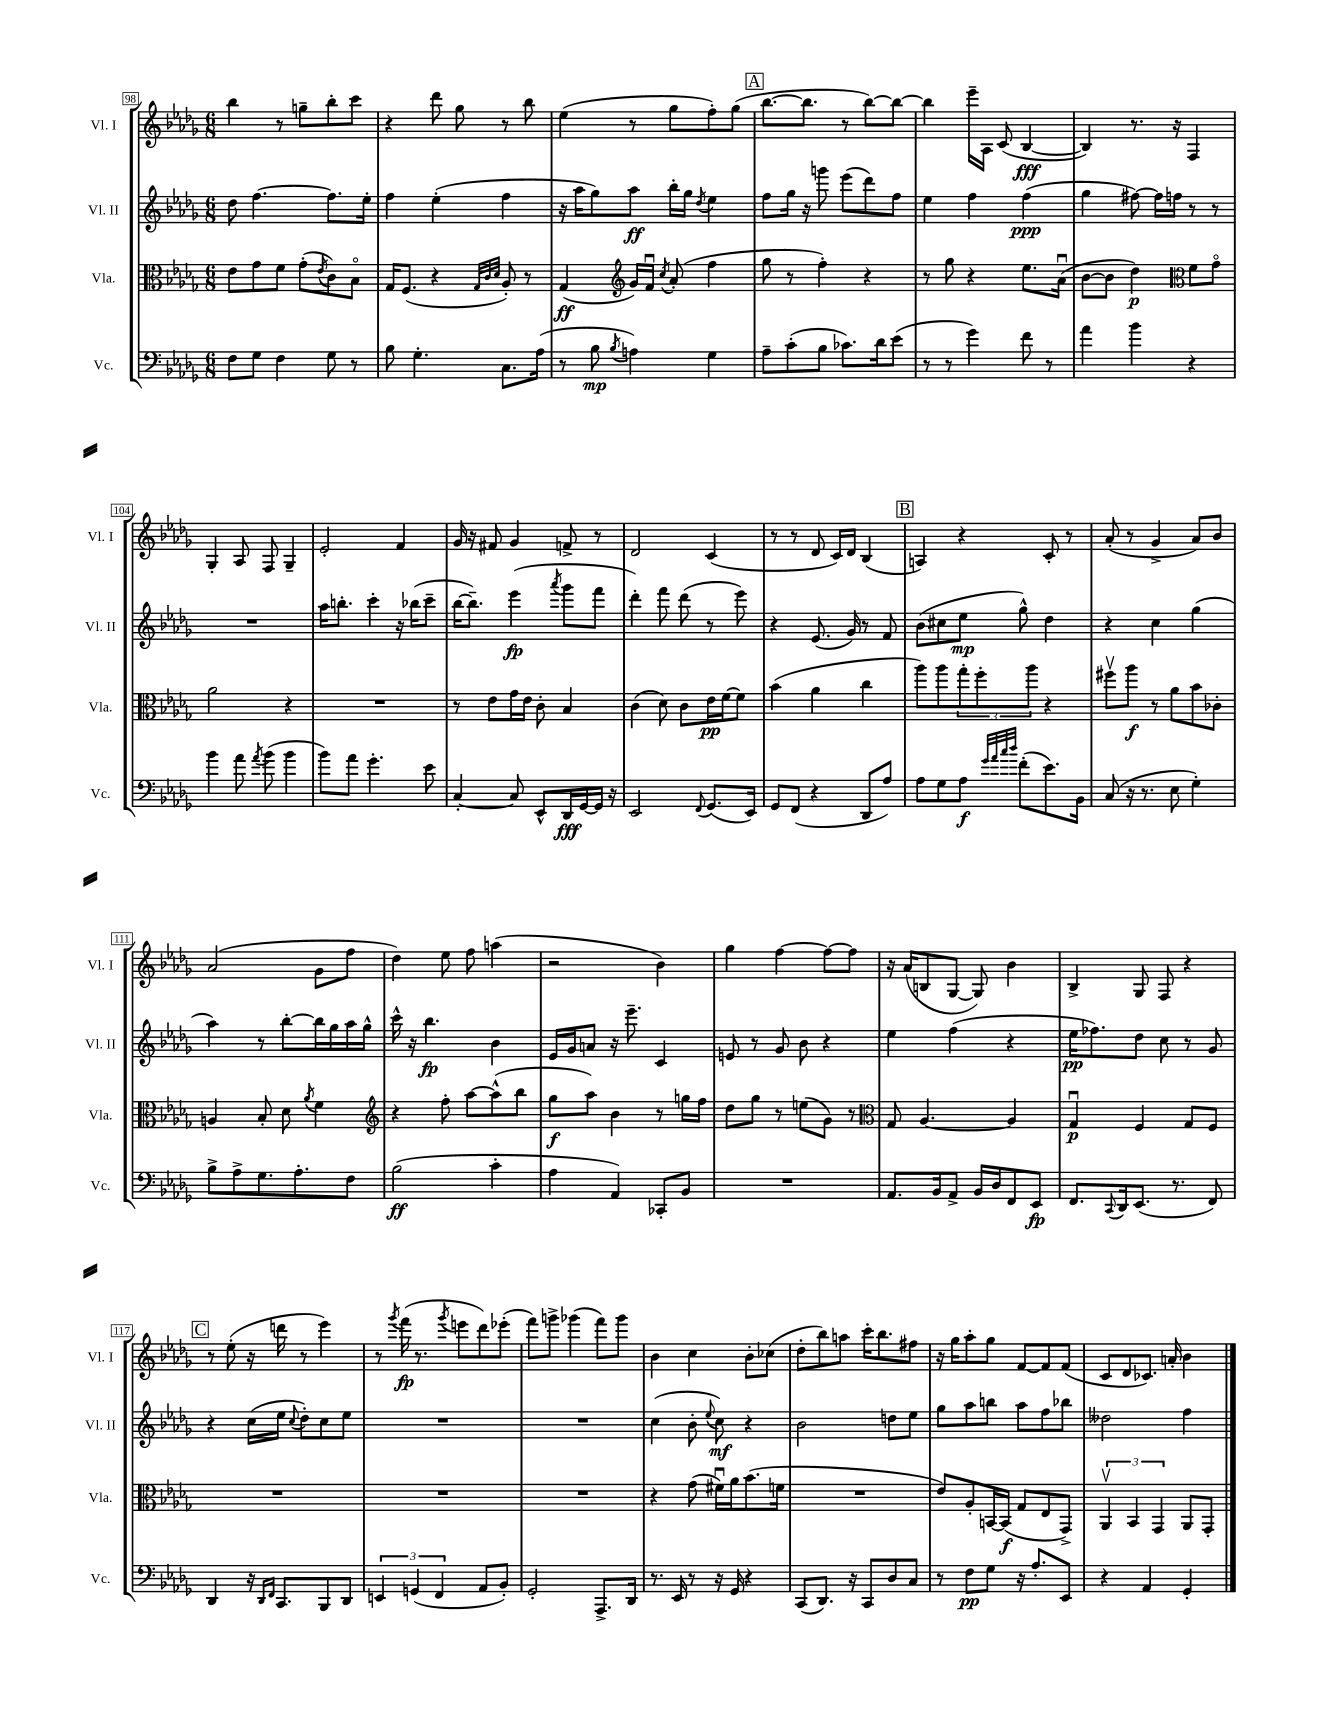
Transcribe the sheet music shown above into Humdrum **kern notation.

**kern	**kern	**kern	**kern
*staff4	*staff3	*staff2	*staff1
*clefF4	*clefC3	*clefG2	*clefG2
*k[b-e-a-d-g-]	*k[b-e-a-d-g-]	*k[b-e-a-d-g-]	*k[b-e-a-d-g-]
*M6/8	*M6/8	*M6/8	*M6/8
8F	8e-	8dd-	4bb-
8G-	8g-	[4.ff	.
4F	8f	.	8r
.	(8g-'	.	8gg~
.	8qe-	.	.
8G-	8c)	8.ff]	8bb-'
8r	8B-o	.	8ccc
.	.	16ee-'	.
=	=	=	=
8B-	16G-	4ff	4r
.	(8.F	.	.
4.G-'	.	.	.
.	4r	(4ee-'	8ddd-
.	.	.	8gg-
.	32qqG-	.	.
.	32qqc	.	.
.	32qqd-	.	.
8.C	8A-')	4ff	8r
.	8r	.	8bb-
(16A-	.	.	.
=	=	=	=
8r	(4G-	16r	(4ee-
.	.	16aa-	.
8B-	.	8gg-)	.
*	*clefG2	*	*
8qB-	.	.	.
4A)	16g-)	8aa-	8r
.	16fu	.	.
.	8qcc	.	.
.	(8a-'	16bb-'	8gg-
.	.	16gg-	.
.	.	8qdd-	.
4G-	4ff	4ee-	8ff')
.	.	.	(8gg-
=	=	=	=
8A-~	8gg-	8ff	[8.bb-
(8c'	8r	16gg-	.
.	.	16r	8.bb-]
8B-	4ff')	8ggg	.
8.c-)	.	(8eee-	8r
.	4r	8ddd-)	[8bb-)
16d-	.	.	.
(8e-	.	8ff	8bb-_
=	=	=	=
8r	8r	4ee-	4bb-]
8r	8gg-	.	.
4g-)	4r	4ff	16eee-~
.	.	.	16A-
.	.	.	(8c
8f	8.ee-	(4ff	[4B-
8r	.	.	.
.	(16a-u	.	.
=	=	=	=
4a-	[8b-	4gg-	4B-])
.	8b-]	.	.
4b-	4dd-)	[8ff#)	8.r
.	.	16ff#]	.
.	.	16ff	16r
*	*clefC3	*	*
4r	8f	8r	4F
.	8g-o	8r	.
=	=	=	=
4b-	2a-	2.r	4G-'
8a-	.	.	8A-
8qa-	.	.	.
(8b-	.	.	8F
4b-	4r	.	4G-~
=	=	=	=
8b-)	2.r	16aa-	2e-'
.	.	8.bb'	.
8a-	.	.	.
4.g-'	.	4ccc'	.
.	.	16r	4f
.	.	(16bb-	.
8e-	.	8ccc~	.
=	=	=	=
[4C'	8r	[16bb-	16g-
.	.	8.bb-~])	16r
.	8e-	.	8f#
8C]	16g-	(4eee-	4g-
.	16e-	.	.
8EE-^^	8c'	.	.
.	.	8qaaa-	.
16DD-	4B-	8ggg-	8f^
[16GG-	.	.	.
16GG-]	.	8fff	8r
16r	.	.	.
=	=	=	=
2EE-	(4c	4ddd-')	2d-
.	8d-)	8fff	.
.	8c	(8ddd-	.
8qqFF	.	.	.
(8.GG-	16e-	8r	(4c
.	[16f	.	.
.	8f]	8eee-)	.
16EE-)	.	.	.
=	=	=	=
8GG-	(4b-	4r	8r
(8FF	.	.	8r
4r	4a-	(8.e-	8d-
.	.	.	16c)
.	.	16g-)	16d-
8DD-	4cc	8r	(4B-
8A-)	.	8f	.
=	=	=	=
8A-	8aa-)	(8b-	4A)
8G-	8aa-	8cc#	.
8A-	12gg-'	8ee-	4r
.	12ff'	.	.
32qqg-	.	.	.
32qqa-	.	.	.
32qqcc	.	.	.
32qqdd-	.	.	.
(8f'	.	8gg-^^)	.
.	12aa-	.	.
8.e-)	4r	4dd-	8c'
.	.	.	8r
16BB-	.	.	.
=	=	=	=
(8C	8ff#v	4r	(8a-'
16r	8aa-	.	8r
8.r	.	.	.
.	8r	4cc	4g-^
8E-	8a-	.	.
4G-')	8b-	(4gg-	8a-)
.	8c-'	.	8b-
=	=	=	=
8B-^	4A	4aa-)	(2a-
8A-^	.	.	.
8.G-	8B-'	8r	.
.	8d-	[8bb-'	.
8.A-'	.	.	.
.	8qa-	.	.
.	4f	16bb-]	8g-
.	.	16gg-	.
8F	.	16aa-	8ff
.	.	16gg-^^	.
=	=	=	=
*	*clefG2	*	*
(2B-	4r	16ccc^^	4dd-)
.	.	16r	.
.	.	4.bb-	.
.	8ff'	.	8ee-
.	[8aa-	.	8ff
4c'	(8aa-^^]	4b-	(4aa
.	8bb-	.	.
=	=	=	=
4A-	8gg-	16e-	2r
.	.	16g-	.
.	8aa-)	8a	.
4AA-)	4b-	16r	.
.	.	8.eee-~	.
8CC-'	8r	4c	4b-)
8BB-	16gg	.	.
.	16ff	.	.
=	=	=	=
2.r	8dd-	8e	4gg-
.	8gg-	8r	.
.	8r	8g-	[4ff
.	(8ee	8b-	.
.	8g-)	4r	8ff_
.	8r	.	8ff]
=	=	=	=
*	*clefC3	*	*
8.AA-	8G-	4ee-	16r
.	.	.	(16a-
.	[4.A-	.	8B
16BB-	.	.	.
8AA-^	.	(4ff	[8G-
16BB-	.	.	8G-])
16D-	.	.	.
8FF	4A-]	4r	4b-
8EE-	.	.	.
=	=	=	=
8.FF	4G-u	16ee-	4B-^
.	.	8.ff-)	.
8qqCC	.	.	.
16DD-	.	.	.
(8.EE-	4F	8dd-	8G-
.	.	8cc	8F
8.r	.	.	.
.	8G-	8r	4r
8FF)	8F	8g-	.
=	=	=	=
4DD-	2.r	4r	8r
.	.	.	(8ee-'
16r	.	(16cc	16r
16qqDD-	.	.	.
16qqFF	.	.	.
8.CC	.	16ee-	16ddd
.	.	8qqcc	.
.	.	8dd-')	8r
8BBB-	.	8cc	4eee-)
8DD-	.	8ee-	.
=	=	=	=
6EE	2.r	2.r	8r
.	.	.	8qggg-
.	.	.	(16fff
(6GG	.	.	.
.	.	.	8.r
6FF	.	.	.
.	.	.	8qggg-
.	.	.	8eee
8AA-	.	.	8ddd-)
8BB-')	.	.	(8eee-'
=	=	=	=
2GG-'	2.r	2.r	8fff)
.	.	.	8ggg^
.	.	.	(4ggg-
8.AAA-^	.	.	8fff)
.	.	.	8ggg-
16DD-	.	.	.
=	=	=	=
8.r	4r	(4cc	4b-
16EE-	.	.	.
8r	(8g-	8b-'	4cc
.	.	8qqee-	.
16r	16f#u)	8cc)	.
16GG-	16a-	.	.
4r	(8.b-	4r	8b-'
.	.	.	(8cc-
.	16f	.	.
=	=	=	=
(8CC	2.r	2b-	8dd-'
8.DD-)	.	.	8bb-)
.	.	.	8aa
16r	.	.	.
8CC	.	.	16ccc'
.	.	.	8.bb-
8D-	.	8dd	.
8C	.	8ee-	8ff#
=	=	=	=
8r	8e-)	8gg-	16r
.	.	.	16gg-
8F	8A-'	8aa-	8aa-'
8G-	[16BB	8bb	8gg-
.	(16BB]	.	.
16r	8G-	8aa-	[8f
8.A-'	.	.	.
.	8E-	8ff	8f]
8EE-	8GG-^)	8bb-	(8f
=	=	=	=
4r	6AA-v	2dd--	8c
.	.	.	8d-
.	6BB-	.	.
4AA-	.	.	8.c-)
.	6GG-	.	.
.	.	.	16a'
4GG-'	8AA-	4ff	4b-
.	8GG-'	.	.
==	==	==	==
*-	*-	*-	*-
